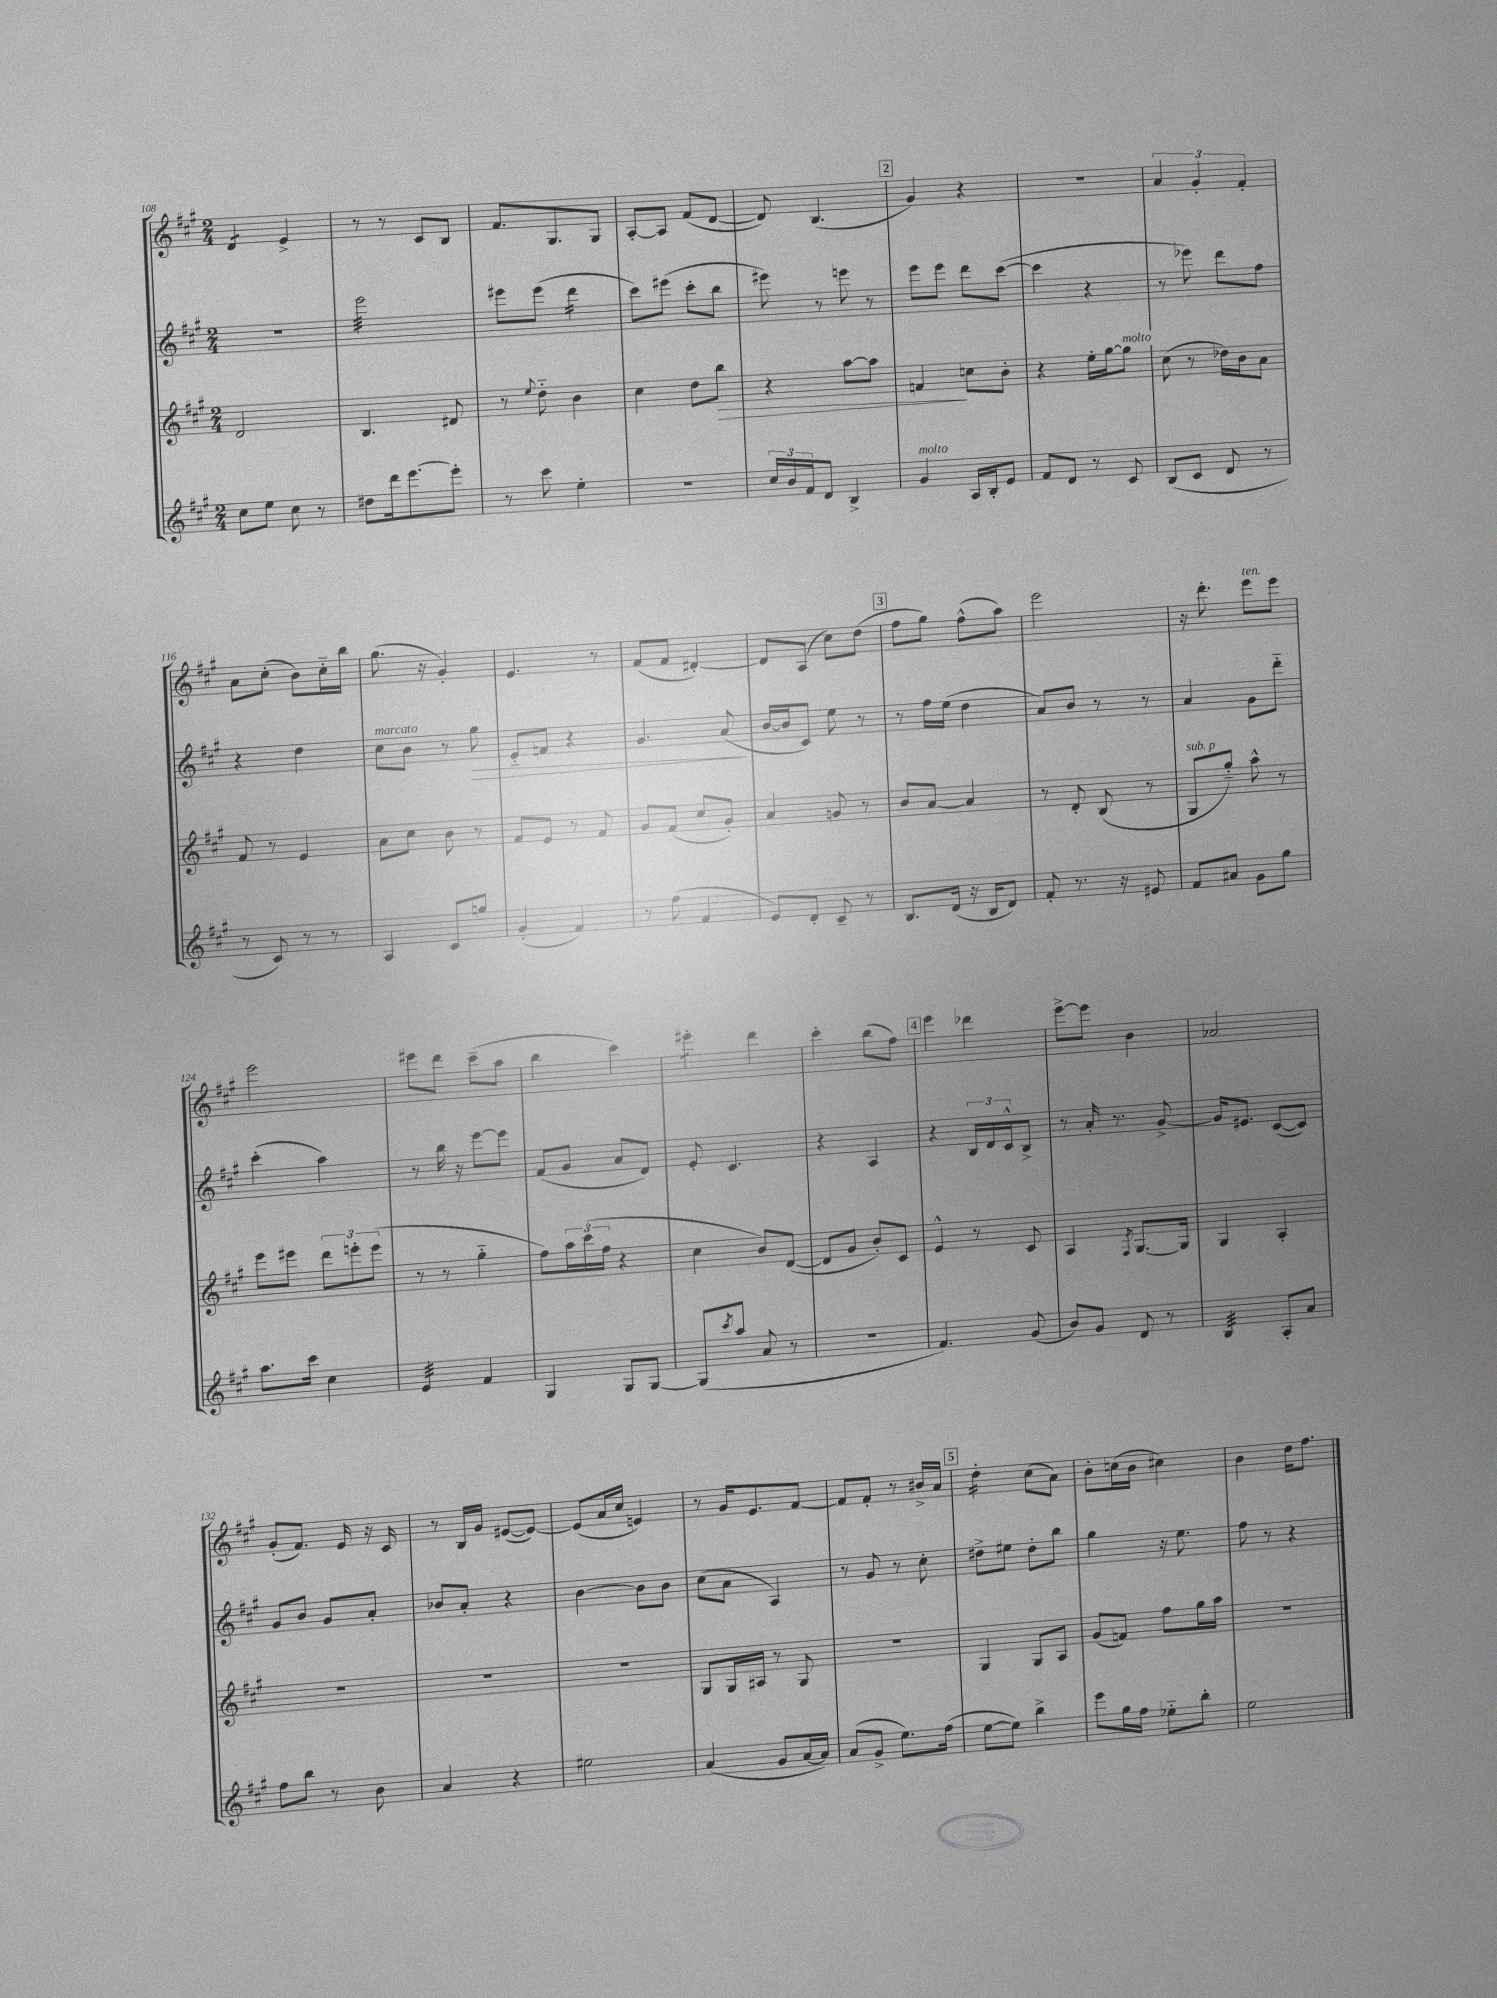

**kern	**kern	**kern	**kern
*staff4	*staff3	*staff2	*staff1
*clefG2	*clefG2	*clefG2	*clefG2
*k[f#c#g#]	*k[f#c#g#]	*k[f#c#g#]	*k[f#c#g#]
*M2/4	*M2/4	*M2/4	*M2/4
8cc#\L	2d/	2r	4d/
8ee\J	.	.	.
8cc#\	.	.	4e^/
8r	.	.	.
=	=	=	=
8dd#\L	4.B/	2eee\	8r
16ddd\k	.	.	8r
[8.eee\	.	.	.
.	.	.	8c#/L
8eee'\]J	8d#/	.	8B/J
=	=	=	=
8r	8r	8eee#\L	8.f#/L
.	8qqee/	.	.
8ccc#\	8dd'~\	(8eee#\J	.
.	.	.	8.G#/
4ee'\	4b\	4ddd\	.
.	.	.	8G#/J
=	=	=	=
2r	4cc#\	8ccc#\L)	[8A'/L
.	.	(8eee#\J	8A/]J
.	8dd\L	8ccc#'\L	(8f#/L
.	8bb\J	8bb\J	[8d/J
=	=	=	=
24cc#/LL	4r	8eee#\)	8d/])
24b/	.	.	.
24f#/J	.	.	.
8d/J	.	8r	(4.B/
4B^/	[8aa\L	8eee\	.
.	8aa\]J	8r	.
=	=	=	=
4g#/	4f/	8eee\L	4g#/)
.	.	8eee\J	.
16A/LL	8cc\L	8ddd\L	4r
16B'/J	.	.	.
8e/J	8b'\J	([8ccc#\J	.
=	=	=	=
8f#/L	4r	4ccc#\]	2r
8d/J	.	.	.
8r	16ee'\LL	4r	.
.	[16gg#\J	.	.
8c#/	8gg#\]J	.	.
=	=	=	=
(8B/L	(8cc#\	8r	6a/
8c#/J	8r	8eee-\)	.
.	.	.	6g#'/
8d/	16dd-\LL)	8ddd\L	.
.	16b\J	.	.
.	.	.	6f#'/
8r	8a\J	8ff#\J	.
=	=	=	=
8r	8f#/	4r	8a\L
8c#/)	8r	.	(8cc#'\J
8r	4e/	4dd\	8b\L)
8r	.	.	16cc#'~\L
.	.	.	16bb\JJ
=	=	=	=
4A/	8a\L	8cc#\L	(8.gg#\
.	8cc#\J	8b\J	.
.	.	.	16r
8c#/L	8b\	8r	4g#'/)
8gg/J	8r	8gg#\	.
=	=	=	=
(4g#'/	8f#/L	8e'~/L	4.e/
.	8e/J	8f/J	.
4f#/)	8r	4r	.
.	8f#/	.	8r
=	=	=	=
8r	8g#/L	4.g#/	(8f#/L
(8ff#\	(8f#/J	.	8f#/J
4f#/	8cc#/L	.	[4d#'/)
.	8g#'/J)	(8a/	.
=	=	=	=
8e/L)	4a/	[16b/LL	8d#/]L
.	.	16b/]J	.
8d'/J	.	8c#/J)	(8A/J
8c#~/	8g/	8ee\	8cc#\L)
8r	8r	8r	(8dd\J
=	=	=	=
8.B/L	8b/L	8r	8ff#\L
.	[8a/J	16ff#\LL	8gg#\J)
(16d/Jk	.	(16ee\JJ	.
16r	4a/]	4dd\	(8ff#^^\L
16B/LK	.	.	.
8d/J)	.	.	8aa\J)
=	=	=	=
8f#'/	8r	8a/L)	2eee\
8.r	8d'/	8b/J	.
.	(8B/	8r	.
16r	.	.	.
8e#/	8r	8r	.
=	=	=	=
8f#/L	8G#/L	4a/	16r
.	.	.	8.ddd'\
8a#/J	8gg#'~/J)	.	.
8g#\L	8aa^^\	8g#\L	8eee\L
8gg#\J	8r	8ddd'~\J	8eee\J
=	=	=	=
8.aa\L	8eee\L	(4ccc#'\	2eee\
.	8eee#\J	.	.
16ccc#\Jk	.	.	.
4cc#\	12ddd\L	4aa\)	.
.	12eee'\	.	.
.	(12eee\J	.	.
=	=	=	=
4e/	8r	8r	8eee#\L
.	8r	16bb\	8ddd\J
.	.	16r	.
4f#/	4gg#'~\	[8eee\L	(8ccc#~\L
.	.	8eee\]J	8aa\J
=	=	=	=
4G#/	8ff#\L)	(8f#/L	4bb\
.	24aa\L	8g#/J	.
.	(24ccc#\	.	.
.	24ff#\JJ	.	.
8G#/L	4r	8a/L	4ccc#\)
[8G#/J	.	8d/J)	.
=	=	=	=
(8G#/]L	4cc#\	8e'/	4eee#'\
8qccc#/	.	.	.
8aa/J	.	4.c#/	.
8a/	8b/L)	.	4ddd\
8r	([8d/J	.	.
=	=	=	=
2r	8d/]L	4r	4ccc#'\
.	8g#/J	.	.
.	8b'/L)	4A/	(8bb\L
.	8c#/J	.	8ff#\J)
=	=	=	=
4.f#/)	4e^^/	4r	4eee\
.	8r	24B/LL	4ddd-\
.	.	24d/	.
.	.	24c#^^/J	.
(8g#/	8c#/	8B^/J	.
=	=	=	=
8b/L)	4A/	8r	[8eee^\L
8g#/J	.	16a'/	8eee\]J
.	.	8.r	.
.	8qF#/	.	.
8d/	[8.G#/L	.	4b\
8r	.	[8g#^/	.
.	16G#/]Jk	.	.
=	=	=	=
4B/	4G#/	16g#/]LK	2a-/
.	.	8.e#/J	.
8A'/L	4A'/	([8c#/L	.
8a/J	.	8c#/]J)	.
=	=	=	=
8ff#\L	2r	8g#/L	(8g#'/L
8bb\J	.	8b/J	8.f#/J)
8r	.	8g#/L	.
.	.	.	16e/
8b\	.	8a'/J	16r
.	.	.	16c#/
=	=	=	=
4a/	2r	8b-/L	8r
.	.	8a'/J	16B/LL
.	.	.	16g#/JJ
4r	.	4r	([8e#/L
.	.	.	8e#/_J)
=	=	=	=
2ee#\	2r	[4b\	(8e#/]L
.	.	.	16a/L
.	.	.	16cc#/JJ
.	.	8b\]L	4e/)
.	.	8b\J	.
=	=	=	=
(4a/	8G#/L	(8cc#\L	8r
.	16G#/L	8a\J	16g#/LK
.	16A#/JJ	.	8.e/
8g#/L	8r	4A/)	.
[16a/L	8G#/	.	[8f#/J
16a/]JJ)	.	.	.
=	=	=	=
(8a/L	2r	8r	8f#/]L
8g#^/J	.	8g#/	8f#'/J
8.ee\L)	.	8r	8r
.	.	8cc#'\	16b#^/LL
(16ff#\Jk	.	.	16a/JJ
=	=	=	=
[8ee\L	4G#/	8dd#^\L	4dd'\
8ee\]J)	.	8ee#\J	.
4bb^\	8G#/L	8dd#'\L	(8cc#\L
.	8A/J	8bb\J	8a\J)
=	=	=	=
8eee\L	(8g#/L	4gg#\	8b'\L
16gg#\L	8f/J)	.	(16cc\L
16ff#\JJ	.	.	16b\JJ
8ee-'~\L	8ff#\L	16r	4cc#\)
.	.	8.ee\	.
8bb'\J	16gg#\L	.	.
.	16aa\JJ	.	.
=	=	=	=
2ee\	2r	8ff#\	4b\
.	.	8r	.
.	.	4r	16dd\LK
.	.	.	8.ff#\J
==	==	==	==
*-	*-	*-	*-
